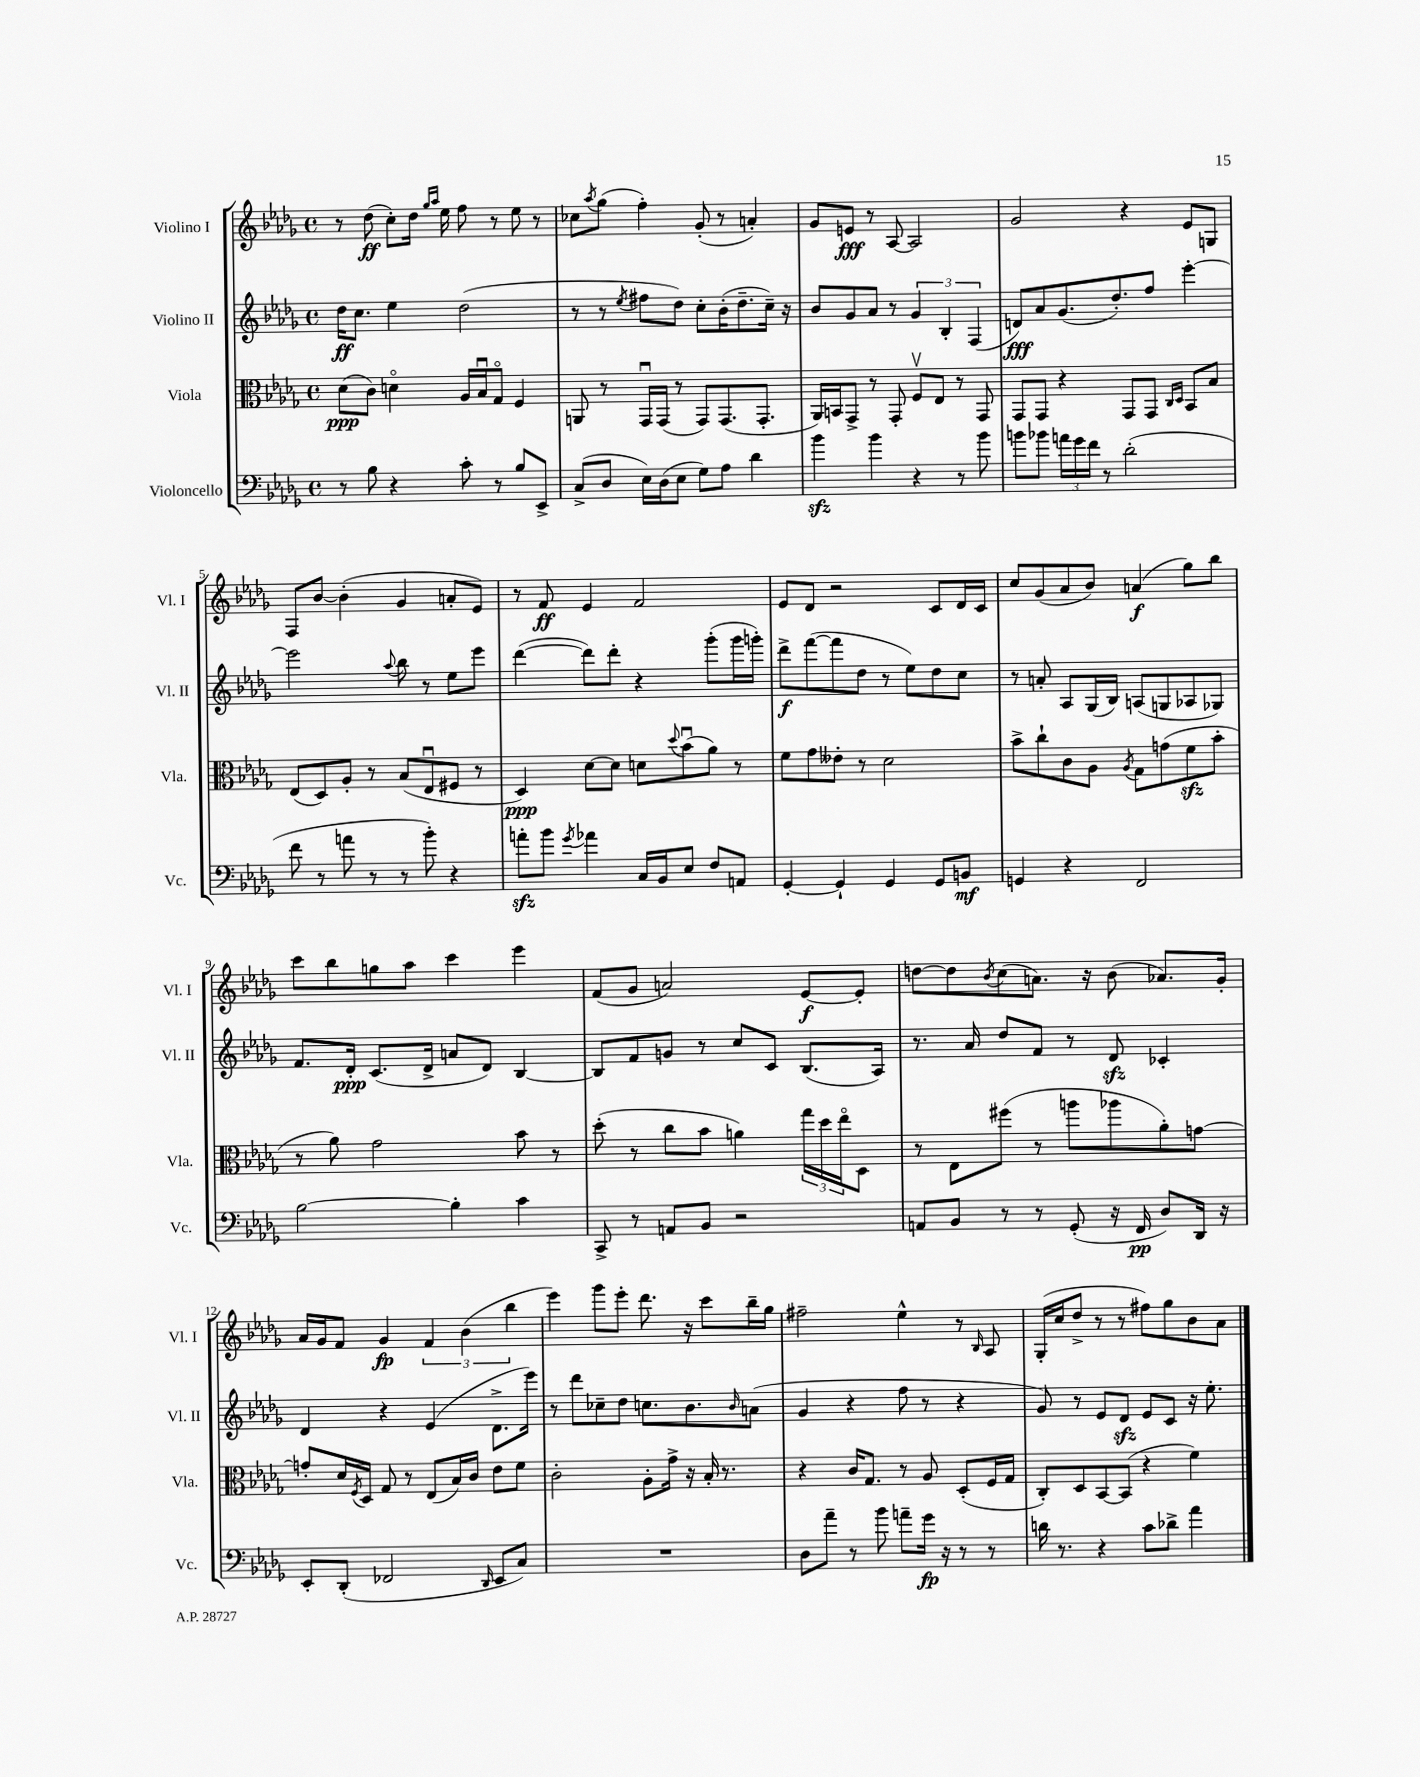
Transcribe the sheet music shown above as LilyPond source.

<<
\new StaffGroup <<
\new Staff = "s0" \with { instrumentName = "Violino I" shortInstrumentName = "Vl. I" } {
    \clef treble \key des \major \defaultTimeSignature \time 4/4
    r8 des''8\ff( c''8-.) des''16 \grace { ges''16 aes''16 } ees''16 f''8 r8 ees''8 r8 |
    ces''8 \acciaccatura { aes''8 } ges''8( f''4-.) ges'8-.( r8 a'4-.) |
    ges'8 e'8\fff r8 aes8~ aes2 |
    ges'2 r4 ees'8 g8 |
    f8 bes'8~ bes'4-.( ges'4 a'8-. ees'8) |
    r8 f'8\ff ees'4 f'2 |
    ees'8 des'8 r2 c'8 des'16 c'16 |
    c''8 ges'8( aes'8 bes'8) a'4\f( ges''8) bes''8 |
    c'''8 bes''8 g''8 aes''8 c'''4 ees'''4 |
    f'8( ges'8 a'2) ees'8~\f ees'8-. |
    d''8~ d''8 \acciaccatura { bes'8 } c''8( a'8.) r16 bes'8( aes'8.) ges'16-. |
    aes'16 ges'16 f'8 ges'4\fp \tuplet 3/2 { f'4 bes'4( bes''4 } |
    ees'''4) ges'''8 ees'''8-. des'''8. r16 c'''8 bes''16-- ges''16 |
    fis''2-- ees''4-^ r8 \grace { bes16 } aes8 |
    ges16-.( c''16 des''8-> r8 r8 fis''8) ges''8 bes'8 aes'8 \bar "|." |
}
\new Staff = "s1" \with { instrumentName = "Violino II" shortInstrumentName = "Vl. II" } {
    \clef treble \key des \major \defaultTimeSignature \time 4/4
    des''16\ff c''8. ees''4 des''2( |
    r8 r8 \acciaccatura { ees''8 } fis''8 des''8) c''8-. bes'16-.( des''8.-- c''16--) r16 |
    bes'8 ges'8 aes'8 r8 \tuplet 3/2 { ges'4 bes4-. f4( } |
    d'8\fff) aes'8 ges'8.( des''8.-.) f''8 ees'''4~-. |
    ees'''2 \appoggiatura { aes''8 } bes''8 r8 ees''8 ees'''8 |
    des'''4~( des'''8) des'''8-. r4 ges'''8-.( ges'''16 g'''16-.) |
    des'''8->\f f'''8~( f'''8 des''8 r8 ees''8) des''8 c''8 |
    r8 a'8-. aes8 ges16( bes16) a8( g8 aes8 ges8) |
    f'8. des'16-.\ppp c'8.( des'16-> a'8 des'8) bes4~ |
    bes8 f'8 g'8 r8 c''8 c'8 bes8.( aes16) |
    r8. aes'16 des''8 f'8 r8 des'8\sfz ces'4-. |
    des'4 r4 ees'4( des'8.-> ees'''16) |
    r8 des'''8 ces''8-- des''8 c''8. bes'8. \grace { bes'16 } a'8( |
    ges'4 r4 f''8 r8 r4 |
    ges'8) r8 ees'8 des'8\sfz ees'8 c'8 r16 ees''8.-. \bar "|." |
}
\new Staff = "s2" \with { instrumentName = "Viola" shortInstrumentName = "Vla." } {
    \clef alto \key des \major \defaultTimeSignature \time 4/4
    des'8\ppp( c'8) d'4\flageolet aes16 bes16\downbow ges8\flageolet f4 |
    a,8 r8 ges,16\downbow ges,16( r8 ges,8) ges,8.( ges,8.-. |
    aes,16) b,16 ges,8-> r8 ges,8-. f8\upbow ees8 r8 ges,8 |
    ges,8 ges,8 r4 ges,8 ges,8 \grace { c16 des16 } bes,8 bes8 |
    ees8( des8) aes8-. r8 bes8( ees8\downbow fis8 r8 |
    des4\ppp) des'8~ des'8 d'8 \appoggiatura { des''8 } bes'8\downbow( aes'8) r8 |
    f'8 ges'8 eeses'8-. r8 des'2 |
    bes'8-> c''8-! c'8 aes8 \acciaccatura { aes8 } ges8 g'8( f'8\sfz bes'8-. |
    r8 aes'8) ges'2 bes'8 r8 |
    des''8-.( r8 c''8 bes'8 a'4) \tuplet 3/2 { ges''16 des''16 ees''16\flageolet } des8 |
    r8 ees8 fis''8( r8 a''8 aes''8 aes'8-.) g'8~ |
    g'8-. des'16 \acciaccatura { f8 } des16 ges8 r8 ees8( bes16) c'16 ees'8 f'8 |
    c'2-. aes8-. ges'16-> r16 bes16-. r8. |
    r4 c'16 ges8. r8 aes8 des8-.( f16 ges16 |
    c8-.) des8 bes,8~ bes,8( r4 f'4) \bar "|." |
}
\new Staff = "s3" \with { instrumentName = "Violoncello" shortInstrumentName = "Vc." } {
    \clef bass \key des \major \defaultTimeSignature \time 4/4
    r8 bes8 r4 c'8-. r8 bes8 ees,8-> |
    c8->( des8 ees16) des16( ees8 ges8) aes8 des'4 |
    bes'4\sfz bes'4 r4 r8 bes'8 |
    b'8 bes'8 \tuplet 3/2 { a'16 ges'16 f'16 } r8 des'2-.( |
    f'8 r8 a'8 r8 r8 bes'8-.) r4 |
    a'8-.\sfz bes'8 \acciaccatura { ges'8 } aes'4 c16 bes,16 ees8 f8 a,8 |
    ges,4~-. ges,4-! ges,4 ges,8 b,8\mf |
    g,4 r4 f,2 |
    bes2~ bes4-. c'4 |
    c,8-> r8 a,8 bes,8 r2 |
    a,8 bes,8 r8 r8 ges,8-.( r16 f,16\pp des8) des,16 r16 |
    ees,8-. des,8-.( fes,2 \grace { des,16 } ees,8 c8) |
    R1 |
    des8 aes'8-- r8 bes'8 a'8-- ges'16\fp r16 r8 r8 |
    d'16 r8. r4 c'8 des'8-> aes'4 \bar "|." |
}
>>
>>
